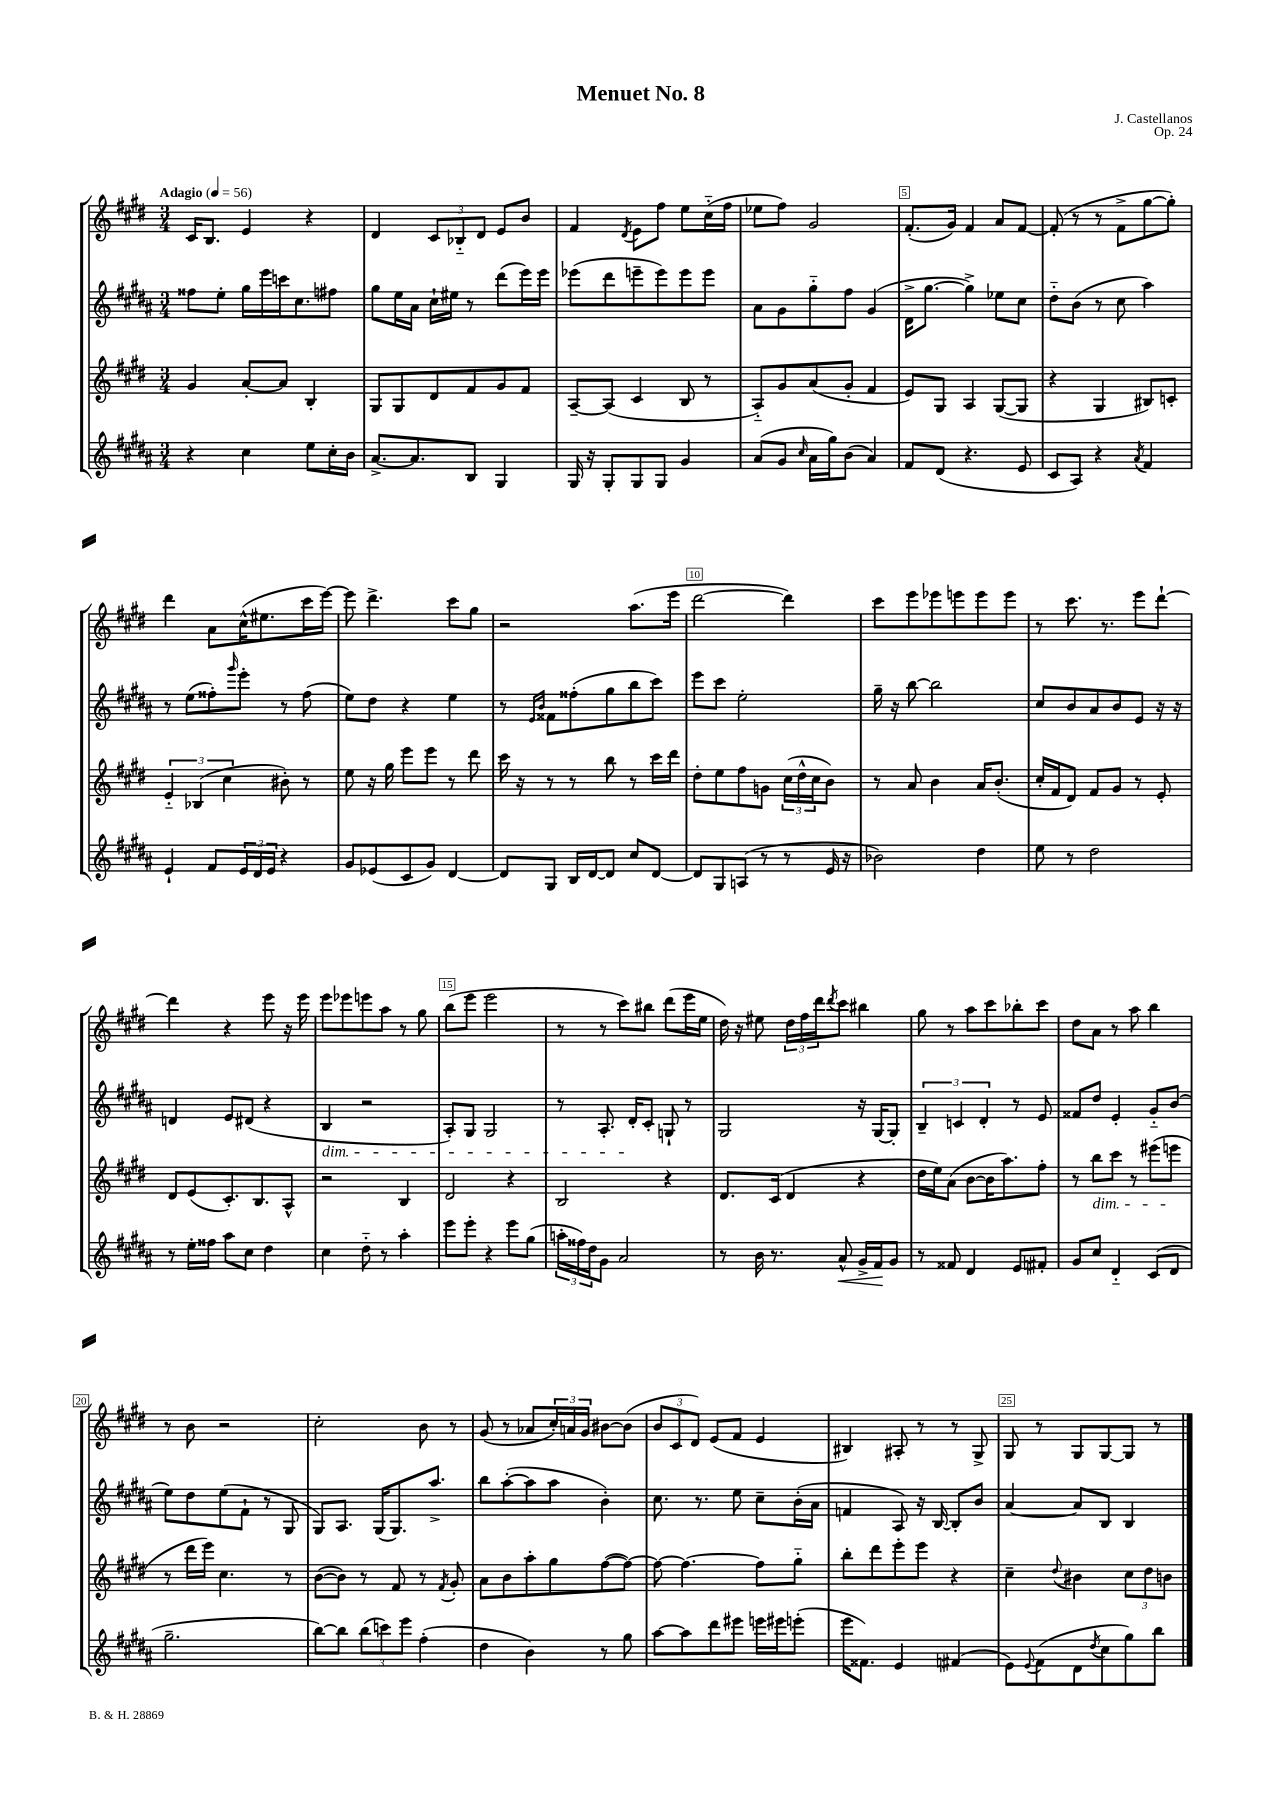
\header { title = "Menuet No. 8" composer = "J. Castellanos" opus = "Op. 24" }
<<
\new StaffGroup <<
\new Staff = "s0" {
    \clef treble \key e \major \numericTimeSignature \time 3/4 \tempo "Adagio" 4 = 56
    cis'16 b8. e'4 r4 |
    dis'4 \tuplet 3/2 { cis'8 bes8-_ dis'8 } e'8 b'8 |
    fis'4 \acciaccatura { dis'8 } e'8 fis''8 e''8 cis''16-_( fis''16 |
    ees''8 fis''8) gis'2 |
    fis'8.-.( gis'16) fis'4 a'8 fis'8~ |
    fis'8-.( r8 r8 fis'8-> gis''8~ gis''8-.) |
    dis'''4 a'8 cis''16-^( eis''8. cis'''16 e'''16~) |
    e'''8 dis'''4.-> cis'''8 gis''8 |
    r2 a''8.( e'''16 |
    dis'''2~ dis'''4) |
    cis'''8 e'''8 ees'''8 e'''8 e'''8 e'''8 |
    r8 cis'''8. r8. e'''8 dis'''8~-! |
    dis'''4 r4 e'''8 r16 e'''16 |
    e'''8 ees'''8 e'''8 a''8 r8 gis''8 |
    b''8( e'''8 e'''2 |
    r8 r8 cis'''8) bis''8 dis'''8( e'''16 e''16 |
    dis''16) r16 eis''8 \tuplet 3/2 { dis''16 fis''16 dis'''16 } \acciaccatura { dis'''8 } cis'''8 bis''4 |
    gis''8 r8 a''8 cis'''8 bes''8-. cis'''8 |
    dis''8 a'8 r8 a''8 b''4 |
    r8 b'8 r2 |
    cis''2-. b'8 r8 |
    gis'8( r8 aes'8 \tuplet 3/2 { cis''16-.) a'16 gis'16 } bis'8~ bis'8( |
    \tuplet 3/2 { b'8 cis'8 dis'8) } e'8( fis'8 e'4 |
    bis4) ais8-. r8 r8 gis8-> |
    gis8 r8 gis8 gis8~ gis8 r8 \bar "|." |
}
\new Staff = "s1" {
    \clef treble \key b \major \numericTimeSignature \time 3/4
    fisis''8 e''8-. gis''16 e'''16 c'''16 cis''8. fis''8 |
    gis''8 e''16 ais'16 cis''16-! eis''16 r8 dis'''8( e'''16) e'''16 |
    ees'''8( dis'''8 e'''8-- e'''8) e'''8 e'''8 |
    ais'8 gis'8 gis''8-_ fis''8 gis'4( |
    dis'16-> gis''8.~ gis''4->) ees''8 cis''8 |
    dis''8-_ b'8( r8 cis''8 ais''4) |
    r8 e''8( fisis''8-.) \grace { gis'''16 } e'''8-. r8 fisis''8( |
    e''8) dis''8 r4 e''4 |
    r8 \grace { e'16 b'16 } fisis'8 fisis''8-.( gis''8 b''8 cis'''8) |
    e'''8 cis'''8 e''2-. |
    gis''16-- r16 b''8~ b''2 |
    cis''8 b'8 ais'8 b'8 e'8 r16 r16 |
    d'4 e'8 dis'8( r4 |
    b4\dim r2 |
    ais8-.) gis8 gis2 |
    r8 ais8.-. dis'16-.\! cis'8-. g8-! r8 |
    gis2 r16 gis16~ gis8-. |
    \tuplet 3/2 { b4-- c'4 dis'4-. } r8 e'8 |
    fisis'8 dis''8 e'4-. gis'8-_ b'8( |
    e''8) dis''8 e''8( fis'8-! r8 gis8 |
    gis8) ais8. gis16( gis8.) ais''8.-> |
    b''8 ais''8~-.( ais''8 ais''8 b'4-.) |
    cis''8. r8. e''8 cis''8-- b'16-.( ais'16 |
    f'4 ais8) r16 b16~ b8-. b'8 |
    ais'4~ ais'8 b8 b4 \bar "|." |
}
\new Staff = "s2" {
    \clef treble \key e \major \numericTimeSignature \time 3/4
    gis'4 a'8~-. a'8 b4-. |
    gis8 gis8 dis'8 fis'8 gis'8 fis'8 |
    a8~-- a8( cis'4 b8 r8 |
    a8-_) gis'8 a'8( gis'8-. fis'4 |
    e'8) gis8 a4 gis8~( gis8 |
    r4 gis4 bis8) c'8-. |
    \tuplet 3/2 { e'4-_ bes4( cis''4 } bis'8-.) r8 |
    e''8 r16 gis''16 e'''8 e'''8 r8 dis'''8 |
    cis'''16 r16 r8 r8 b''8 r8 cis'''16 dis'''16 |
    dis''8-. e''8 fis''8 g'8 \tuplet 3/2 { cis''16( dis''16-^ cis''16 } b'8) |
    r8 a'8 b'4 a'16 b'8.-.( |
    cis''16-. fis'16 dis'8) fis'8 gis'8 r8 e'8-. |
    dis'8 e'8( cis'8.-.) b8. a8-^ |
    r2 b4 |
    dis'2 r4 |
    b2 r4 |
    dis'8. cis'16( dis'4 r4 |
    dis''16 e''16) a'8( b'8~ b'16 a''8.) fis''8-. |
    r8 b''8\dim cis'''8 r8 eis'''8( e'''8\! |
    r8 dis'''16 e'''16) cis''4. r8 |
    b'8~( b'8) r8 fis'8 r8 \acciaccatura { fis'8 } gis'8-. |
    a'8 b'8 a''8-. gis''8 fis''8~( fis''8~) |
    fis''8~ fis''4.~ fis''8 gis''8-_ |
    b''8-. dis'''8 e'''8-. e'''8 r4 |
    cis''4-- \appoggiatura { dis''8 } bis'4 \tuplet 3/2 { cis''8 dis''8 b'8 } \bar "|." |
}
\new Staff = "s3" {
    \clef treble \key b \major \numericTimeSignature \time 3/4
    r4 cis''4 e''8 cis''16-. b'16 |
    ais'8.~-> ais'8. b8 gis4 |
    gis16 r16 gis8-. gis8 gis8 gis'4 |
    ais'8( gis'8 \grace { cis''16 } ais'16 gis''16) b'8( ais'4) |
    fis'8 dis'8( r4. e'8 |
    cis'8 ais8) r4 \acciaccatura { ais'8 } fis'4 |
    e'4-! fis'8 \tuplet 3/2 { e'16 dis'16 e'16 } r4 |
    gis'8 ees'8( cis'8 gis'8) dis'4~ |
    dis'8 gis8 b16 dis'16~ dis'8 cis''8 dis'8~ |
    dis'8 gis8 a8( r8 r8 e'16 r16 |
    bes'2) dis''4 |
    e''8 r8 dis''2 |
    r8 e''16-. fisis''16 ais''8 cis''8 dis''4 |
    cis''4 dis''8-_ r8 ais''4-. |
    e'''8 e'''8-. r4 e'''8 gis''8( |
    \tuplet 3/2 { a''16-. fisis''16) dis''16 } gis'8 ais'2 |
    r8 b'16 r8. ais'8-^\< gis'16-> fis'16\! gis'8 |
    r8 fisis'8 dis'4 e'8 fis'8-. |
    gis'8 cis''8 dis'4-_ cis'8( dis'8 |
    gis''2.-- |
    b''8~) b''8 \tuplet 3/2 { b''8( c'''8) e'''8 } fis''4-.( |
    dis''4 b'4) r8 gis''8 |
    ais''8~ ais''8 dis'''8 eis'''8 e'''16 eis'''16 e'''8-.( |
    e'''16 fisis'8.) e'4 fis'4( |
    e'8) \appoggiatura { e'8 } fis'8( dis'8 \acciaccatura { dis''8 } cis''8 gis''8) b''8 \bar "|." |
}
>>
>>
\layout { \context { \Score \override BarNumber.break-visibility = ##(#f #t #t) barNumberVisibility = #(every-nth-bar-number-visible 5) \override BarNumber.stencil = #(make-stencil-boxer 0.1 0.3 ly:text-interface::print) } }
